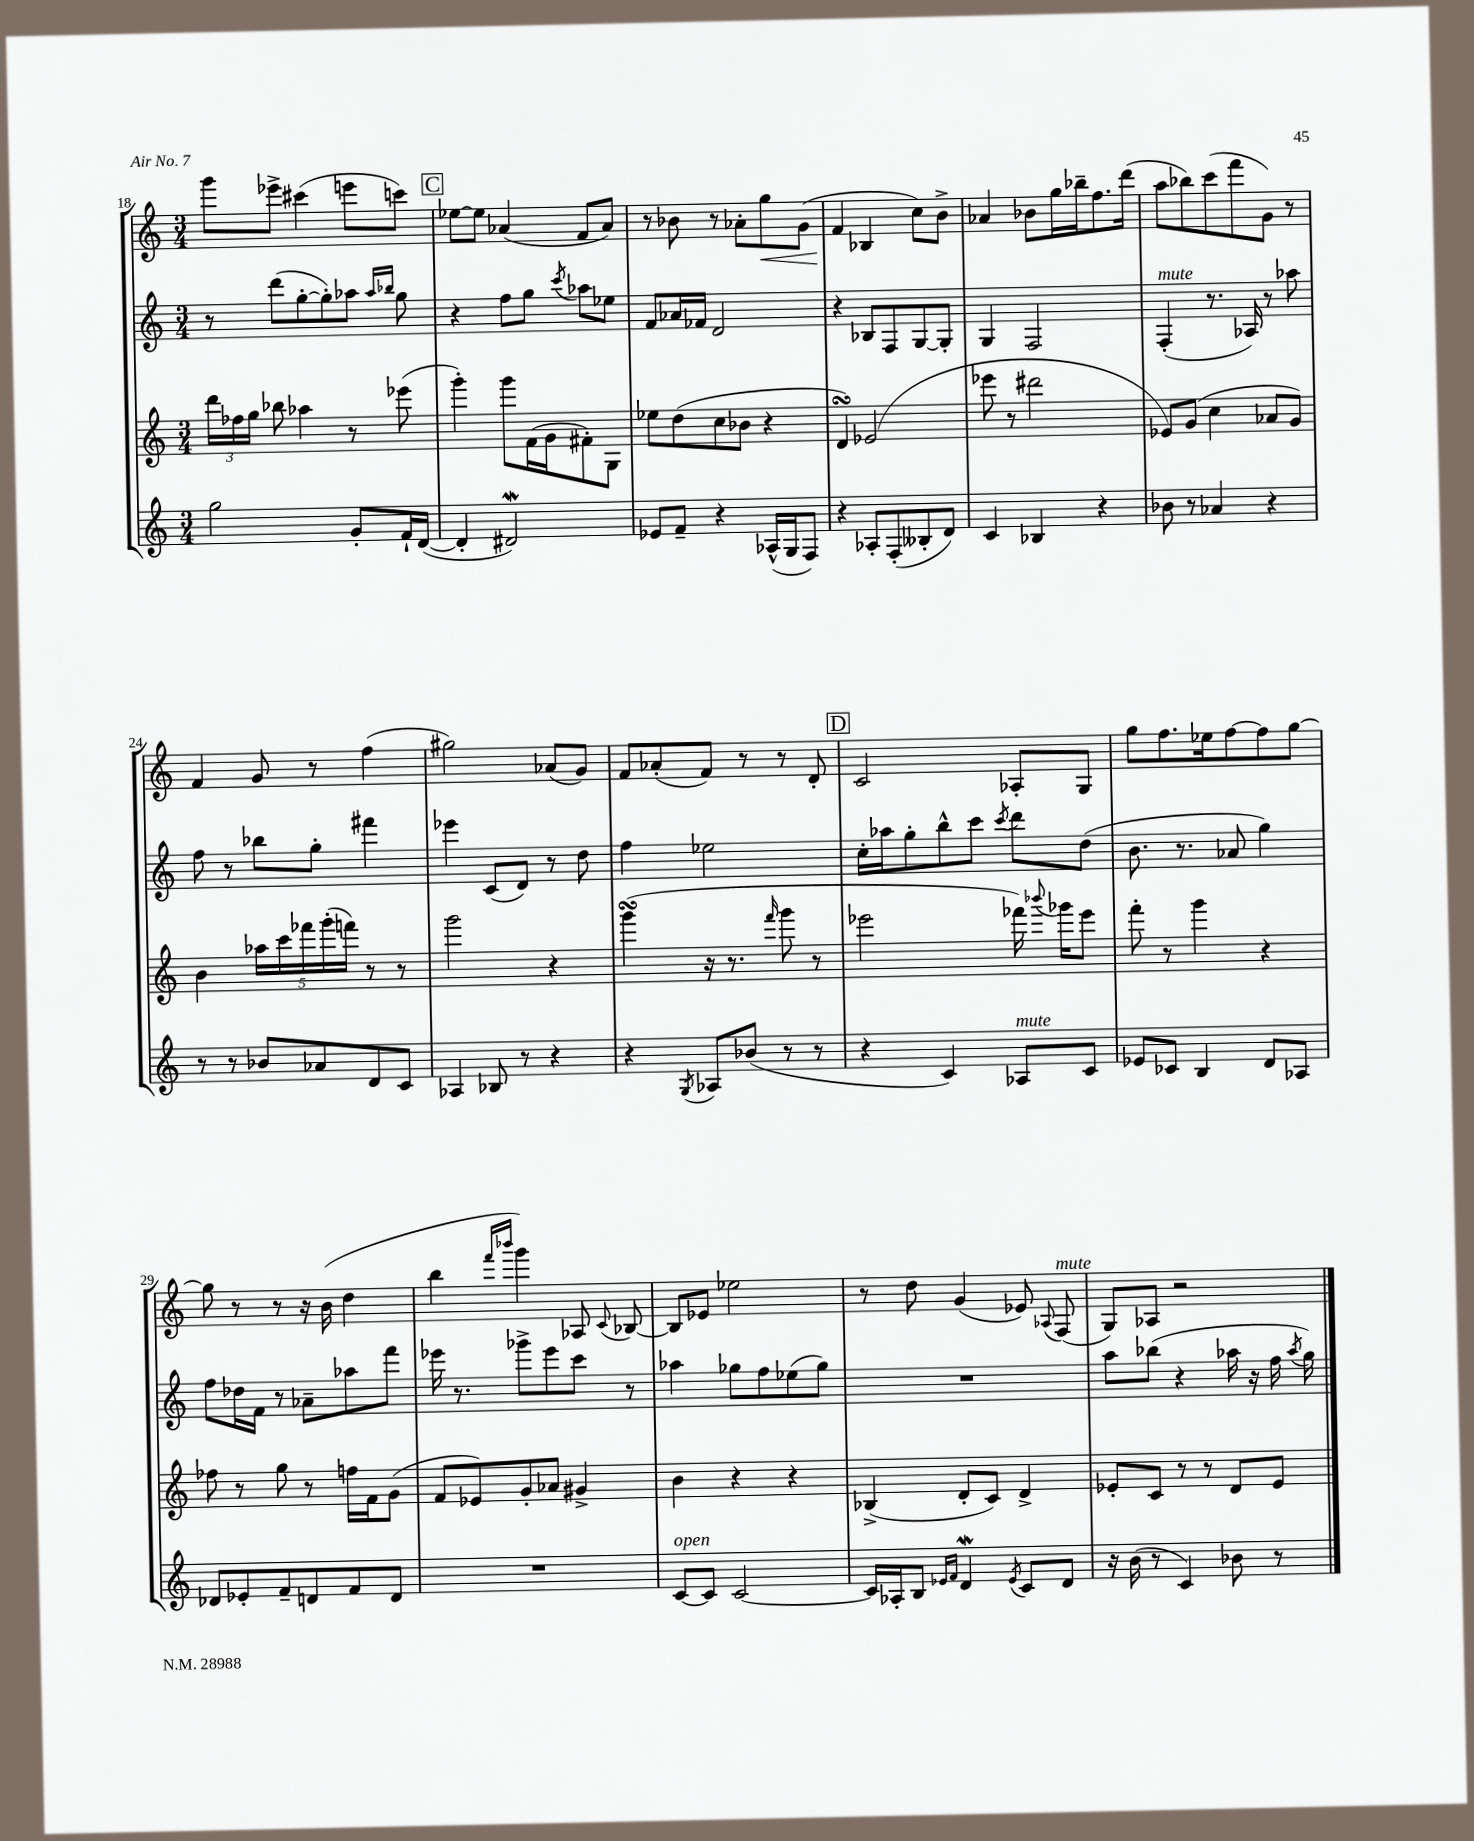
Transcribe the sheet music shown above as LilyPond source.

<<
\new StaffGroup <<
\new Staff = "s0" {
    \clef treble \key c \major \numericTimeSignature \time 3/4
    \autoBeamOff g'''8[ ees'''8]-> cis'''4( e'''8[ c'''8]) |
    \mark \markup { \box "C" } ees''8[~ ees''8] aes'4( f'8[ aes'8]) |
    r8 bes'8 r8 aes'8[-. g''8\< g'8]( |
    f'4\! bes4 c''8[) b'8]-> |
    aes'4 bes'8[ g''16 bes''16-- f''8. d'''16]( |
    a''8[ bes''8) c'''8( f'''8 g'8]) r8 |
    f'4 g'8 r8 f''4( |
    gis''2) aes'8[( g'8]) |
    f'8[ aes'8-.( f'8]) r8 r8 d'8-. |
    \mark \markup { \box "D" } c'2 aes8[-. g8] |
    g''8[ f''8. ees''16 f''8~ f''8 g''8]~ |
    g''8 r8 r8 r16 b'16( d''4 |
    b''4 \grace { f'''16[ bes'''16] } g'''4) aes8 \appoggiatura { c'8 } bes8~ |
    bes8[ ees'8] ees''2 |
    r8 d''8 g'4( ees'8) \appoggiatura { aes8 } f8^\markup { \italic "mute" }( |
    g8[) aes8] r2 \bar "|." |
}
\new Staff = "s1" {
    \clef treble \key c \major \numericTimeSignature \time 3/4
    \autoBeamOff r8 d'''8[( g''8~-. g''8-.) aes''8] \grace { aes''16[ bes''16] } g''8 |
    \mark \markup { \box "C" } r4 f''8[ g''8] \acciaccatura { c'''8 } aes''8[ ees''8] |
    f'8[ aes'16 fes'16] d'2 |
    r4 bes8[ f8 g8~ g8]-. |
    g4 f2 |
    f4-.^\markup { \italic "mute" }( r8. aes16) r8 aes''8 |
    f''8 r8 bes''8[ g''8]-. fis'''4 |
    ees'''4 c'8[( d'8]) r8 d''8 |
    f''4 ees''2 |
    \mark \markup { \box "D" } c''16[-. aes''16 g''8-. b''8-^ c'''8] \acciaccatura { c'''8 } d'''8[ d''8]( |
    b'8. r8. aes'8 g''4) |
    f''8[ des''16 f'16] r8 aes'8[-- aes''8 f'''8] |
    ees'''16 r8. ges'''8[-> ees'''8 c'''8] r8 |
    aes''4 ges''8[ f''8 ees''8( ges''8]) |
    R2. |
    a''8[ bes''8]( r4 aes''16 r16 f''16 \acciaccatura { aes''8 } g''16) \bar "|." |
}
\new Staff = "s2" {
    \clef treble \key c \major \numericTimeSignature \time 3/4
    \autoBeamOff \tuplet 3/2 { d'''16[ fes''16 g''16] } bes''8 aes''4 r8 ees'''8( |
    \mark \markup { \box "C" } g'''4-.) g'''8[ f'16( g'16 fis'8-.) g8] |
    ees''8[ d''8( c''8 bes'8] r4 |
    d'4\turn) ees'2( |
    ees'''8 r8 dis'''2 |
    ees'8[) g'8]( c''4 aes'8[ g'8]) |
    b'4 \tuplet 5/4 { aes''16[ c'''16 fes'''16 g'''16-.( f'''16]) } r8 r8 |
    g'''2 r4 |
    g'''4\turn( r16 r8. \grace { f'''16 } g'''8 r8 |
    \mark \markup { \box "D" } ees'''2 fes'''16) \appoggiatura { bes'''8 } ges'''16[ ees'''8] |
    f'''8-. r8 g'''4 r4 |
    fes''8 r8 g''8 r8 f''16[ f'16 g'8]( |
    f'8[ ees'8) g'8-. aes'8] gis'4-> |
    b'4 r4 r4 |
    bes4->( d'8[-. c'8]) d'4-> |
    ees'8[-. c'8] r8 r8 d'8[ ees'8] \bar "|." |
}
\new Staff = "s3" {
    \clef treble \key c \major \numericTimeSignature \time 3/4
    \autoBeamOff g''2 g'8[-. f'16-! d'16]~( |
    \mark \markup { \box "C" } d'4-. dis'2\mordent) |
    ees'8[ f'8]-- r4 aes16[-^( g16 f8]) |
    r4 aes8[-. f8-.( beses8-. d'8]) |
    c'4 bes4 r4 |
    bes'8 r8 aes'4 r4 |
    r8 r8 bes'8[ aes'8 d'8 c'8] |
    aes4 bes8 r8 r4 |
    r4 \acciaccatura { g8 } aes8[ bes'8]( r8 r8 |
    \mark \markup { \box "D" } r4 c'4) aes8[^\markup { \italic "mute" } c'8] |
    ees'8[ ces'8] b4 d'8[ aes8] |
    des'8[ ees'8-. f'8-- d'8 f'8 d'8] |
    R2. |
    c'8[~^\markup { \italic "open" } c'8] c'2~ |
    c'16[ aes16-. b8] \grace { ees'16[ f'16] } d'4\mordent \acciaccatura { ees'8 } c'8[ d'8] |
    r16 b'16( r8 c'4) bes'8 r8 \bar "|." |
}
>>
>>
\layout { \context { \Score currentBarNumber = #18 } }
